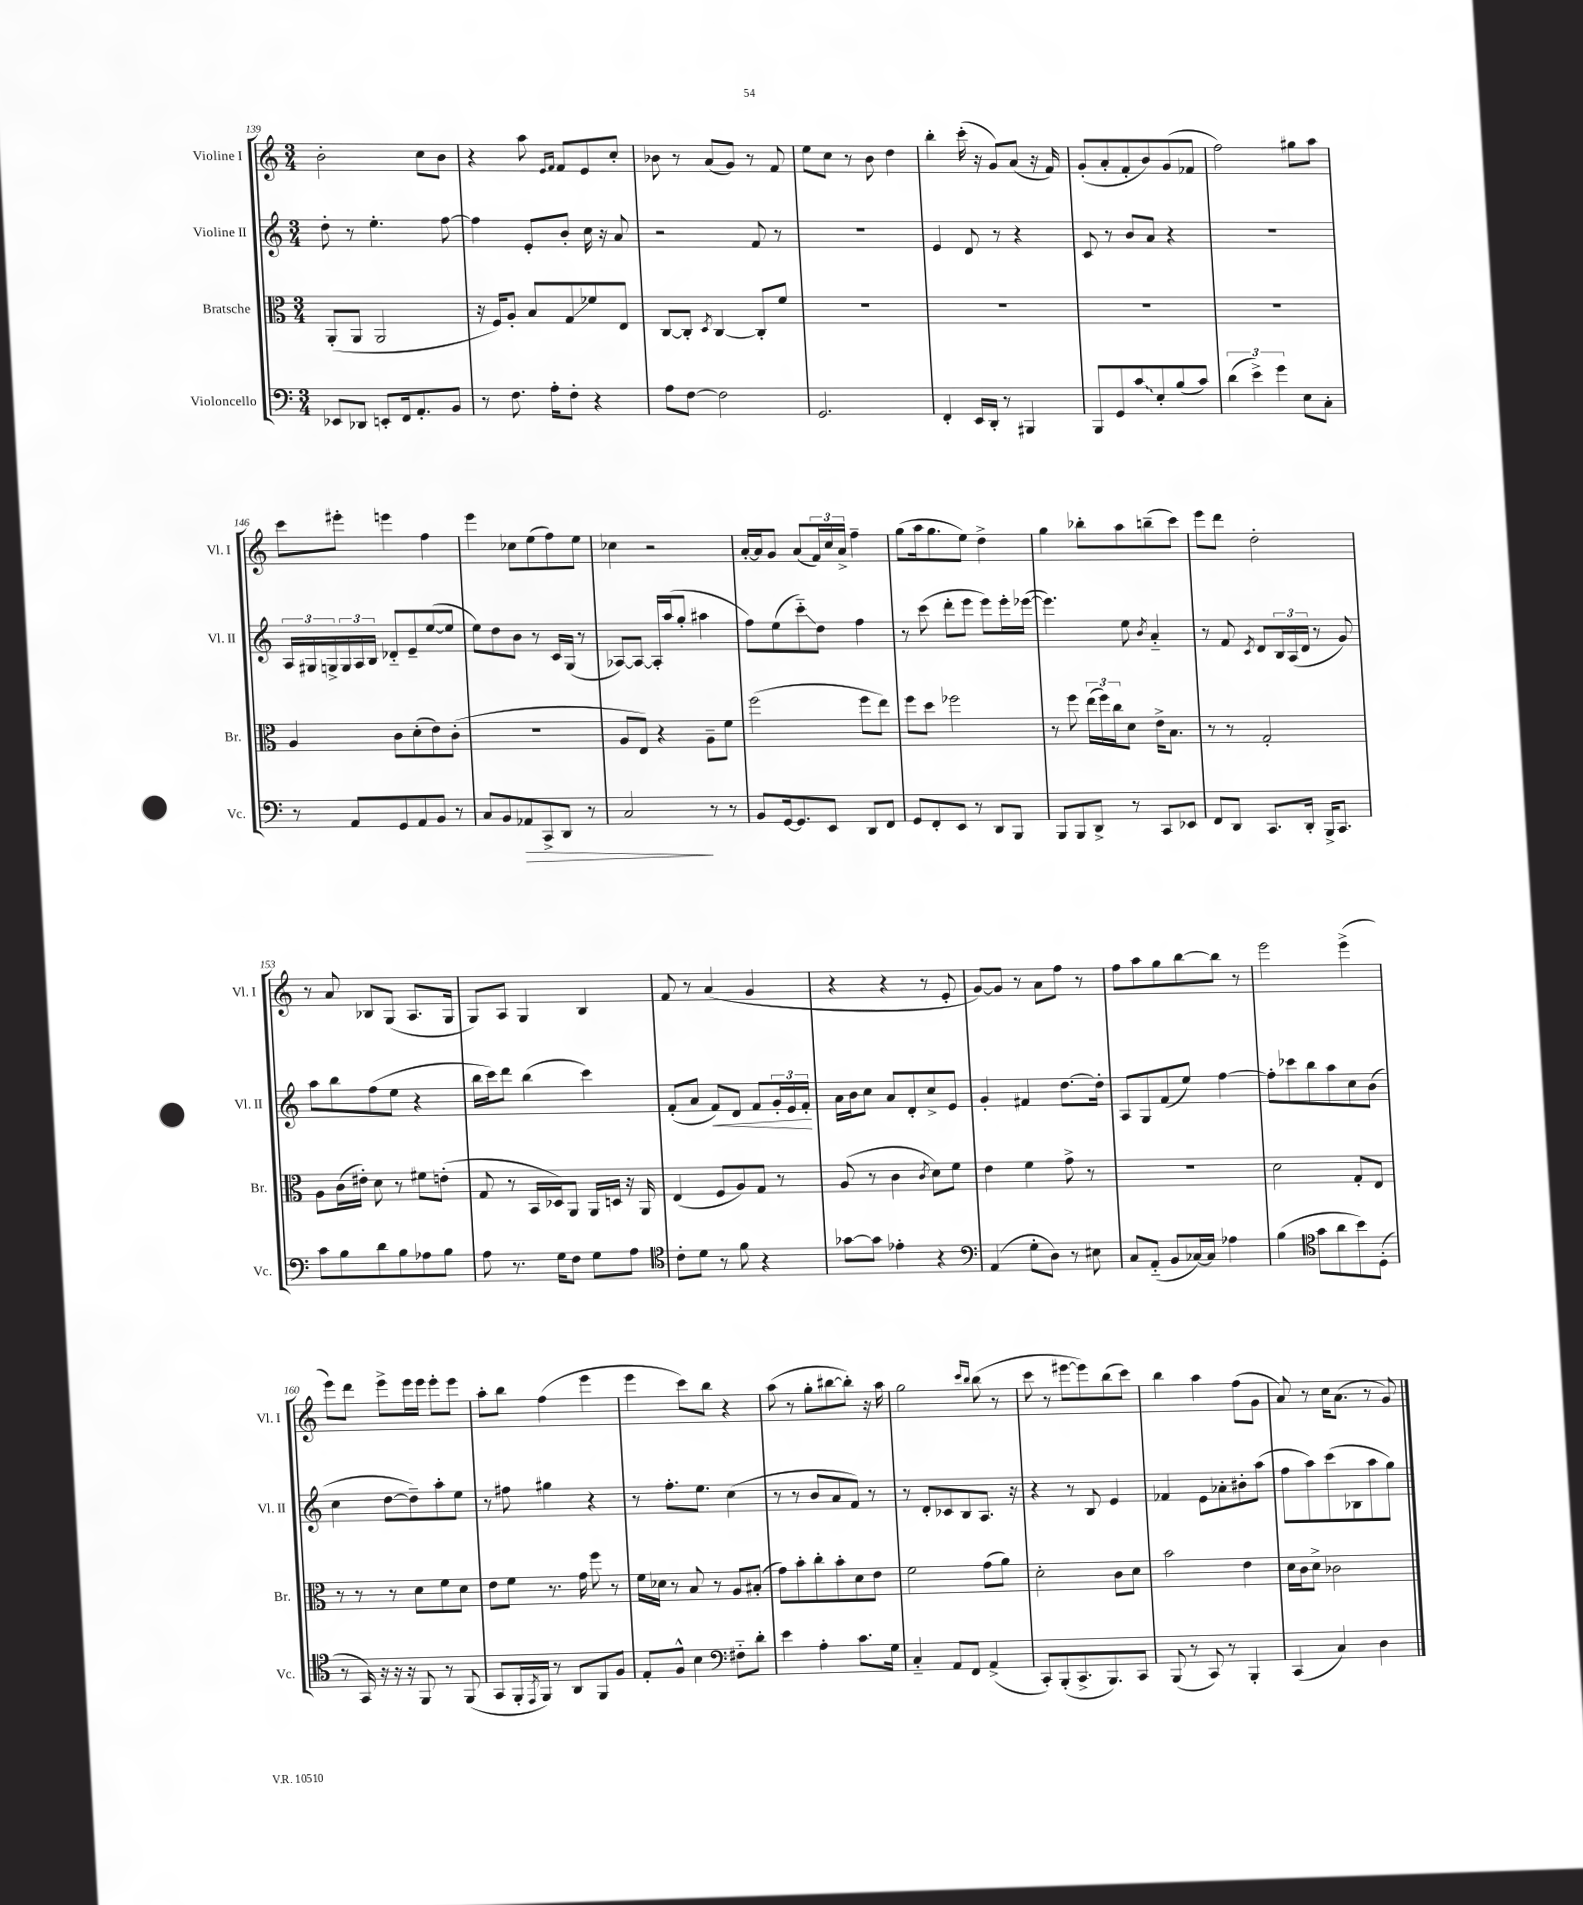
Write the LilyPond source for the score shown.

<<
\new StaffGroup <<
\new Staff = "s0" \with { instrumentName = "Violine I" shortInstrumentName = "Vl. I" } {
    \clef treble \key c \major \numericTimeSignature \time 3/4
    b'2-. c''8 b'8 |
    r4 a''8 \grace { e'16 f'16 } f'8 e'8 c''8-. |
    bes'8 r8 a'8( g'8) r8 f'8 |
    e''8 c''8 r8 b'8 d''4 |
    b''4-. c'''16-.( r16 g'8) a'8( r16 f'16) |
    g'8-.( a'8-. f'8-. b'8) g'8( fes'8 |
    f''2) gis''8 a''8 |
    c'''8 eis'''8-. e'''4 f''4 |
    e'''4 ces''8 e''8( f''8) e''8 |
    ces''4 r2 |
    a'16~-. a'16 g'8 a'8( \tuplet 3/2 { f'16) c''16 a'16-> } f''4-- |
    g''8( a''16 g''8. e''8) d''4-> |
    g''4 bes''8-. a''8 b''8--( c'''8) |
    e'''8 d'''8 d''2-. |
    r8 a'8 bes8 g8( a8. g16 |
    g8) a8 g4 b4 |
    f'8 r8 a'4( g'4 |
    r4 r4 r8 e'8-. |
    g'8~) g'8 r8 a'8 f''8 r8 |
    f''8 a''8 g''8 b''8~ b''8 r8 |
    e'''2 e'''4->( |
    e'''8) d'''8 e'''8-> e'''16 e'''16 e'''8-. e'''8 |
    a''8-. b''8 f''4( e'''4 |
    e'''4 c'''8) b''8 r4 |
    a''8( r8 g''8-. bis''8~ bis''8-.) r16 a''16 |
    g''2 \grace { c'''16 b''16 } b''8( r8 |
    c'''8 r8 eis'''8~ eis'''8) b''8( c'''8) |
    b''4 a''4 f''8( g'8 |
    a'8) r8 c''16 a'8.( r8 g'8) \bar "|." |
}
\new Staff = "s1" \with { instrumentName = "Violine II" shortInstrumentName = "Vl. II" } {
    \clef treble \key c \major \numericTimeSignature \time 3/4
    d''8-. r8 e''4.-. f''8~ |
    f''4 e'8-. b'8-. c''16 r16 a'8 |
    r2 f'8 r8 |
    R2. |
    e'4 d'8 r8 r4 |
    c'8 r8 b'8 a'8 r4 |
    R2. |
    \tuplet 3/2 { a16 gis16 g16-> } \tuplet 3/2 { g16 a16 b16 } des'8-_ e'8-- e''8~( e''8 |
    e''8) d''8 b'8 r8 c'16 g16( r8 |
    aes8~) aes8~ aes16-. a''16( g''8-. ais''4 |
    f''8) e''8( c'''8-_\glissando) d''8 f''4 |
    r8 c'''8( d'''8-. e'''8 e'''8) e'''16-. ees'''16~( |
    ees'''4.) e''8 \acciaccatura { b'8 } a'4-_ |
    r8 f'8 \acciaccatura { c'8 } d'8 \tuplet 3/2 { b16 a16( d'16 } r8 g'8) |
    a''8 b''8 f''8( e''8 r4 |
    b''16 c'''16) d'''8 b''4( c'''4) |
    f'8-.( a'8 f'8\<) d'8 f'8 \tuplet 3/2 { g'16-. e'16 f'16-.\! } |
    a'16 b'16 c''8 a'8 d'8-. c''8-> e'8 |
    g'4-. fis'4 d''8.~ d''16-. |
    a8 g8 f'8( e''8) f''4~ |
    f''8-. ces'''8 b''8 a''8 c''8 b'8( |
    c''4 d''8~ d''8--) a''8-. e''8 |
    r8 fis''8 gis''4 r4 |
    r8 f''8.-. e''8. c''4( |
    r8 r8 b'8 a'8 f'8) r8 |
    r8 d'8-. ces'8 b8 a8. r16 |
    r4 r8 b8 e'4 |
    fes'4 e'8 aes'8-. bis'8-. a''8( |
    f''8 a''8) c'''8( bes8 a''8 g''8) \bar "|." |
}
\new Staff = "s2" \with { instrumentName = "Bratsche" shortInstrumentName = "Br." } {
    \clef alto \key c \major \numericTimeSignature \time 3/4
    a,8-.( a,8 a,2 |
    r16 f16) a8-. b8 g8\glissando fes'8 e8 |
    c8~ c8-. \acciaccatura { d8 } c4~ c8-. f'8 |
    R2. |
    R2. |
    R2. |
    R2. |
    a4 c'8 d'8-.( e'8) c'8-.( |
    R2. |
    a8 e8) r4 a8-- f'8 |
    f''2( f''8 e''8) |
    f''8 d''8 fes''2 |
    r8 f''8 \tuplet 3/2 { e''16( f''16) c''16 } d'8 e'16-> b8. |
    r8 r8 g2-. |
    a8 c'16( eis'16-.) d'8 r8 fis'8 e'8-.( |
    g8 r8 b,16 des16) a,8 a,16 d16 r16 a,16 |
    e4( f8 a8) g8 r8 |
    a8( r8 c'4 \acciaccatura { c'8 } d'8) f'8 |
    e'4 f'4 g'8-> r8 |
    R2. |
    d'2 g8-. e8 |
    r8 r8 r8 d'8 f'8 d'8 |
    e'8 f'8 r8. g'16 f''8 r8 |
    f'16 des'16 r8 b8 r8 a8 bis8-.( |
    g'8) b'8-. c''8-. b'8-. d'8 e'8 |
    f'2 g'8( a'8) |
    d'2-. c'8 d'8 |
    b'2 e'4 |
    d'16 c'16 d'8-> ces'2 \bar "|." |
}
\new Staff = "s3" \with { instrumentName = "Violoncello" shortInstrumentName = "Vc." } {
    \clef bass \key c \major \numericTimeSignature \time 3/4
    ees,8 des,8 e,8-. f,16 a,8.-. b,8 |
    r8 f8. a16-. f8-. r4 |
    a8 f8~ f2 |
    g,2. |
    f,4-. e,16 d,16-. r8 bis,,4 |
    b,,8 g,8 \once \override Glissando.style = #'zigzag c'8\glissando e8-. b8( c'8) |
    \tuplet 3/2 { d'4( e'4->) g'4 } e8 c8-. |
    r8 a,8 g,8 a,8 b,8 r8 |
    c8 b,8 aes,8\> c,8-> d,8 r8 |
    c2\! r8 r8 |
    b,8 g,16~ g,8. e,8 d,8 f,8 |
    g,8 f,8-. e,8 r8 d,8 b,,8 |
    b,,8 b,,8 d,8-> r8 c,8 ees,8 |
    f,8 d,8 c,8. d,16-. b,,16-> c,8. |
    c'8 b8 d'8 b8 aes8 b8 |
    a8 r8. g16 f8 g8 a8 |
    \clef tenor c'8-. d'8 r8 f'8 r4 |
    ges'8~ ges'8 ees'4-. r4 |
    \clef bass a,4( g8-. d8) r8 eis8 |
    c8 a,8-_( b,8 ces16~) ces16 aes4 |
    b4( \clef tenor g'8 a'8 b'8) d8-.( |
    r8 g,16) r16 r16 r16 f,8 r8 f,8( |
    g,8 f,16-. \acciaccatura { e,8 } f,16) r8 a,8 f,8 f8 |
    e8-. f8-^ b4 \clef bass fis8-_ d'8-. |
    e'4 a4-. c'8. g16 |
    c4-_ a,8 f,8 a,4->( |
    c,8-.) b,,8-.( c,8.-> b,,8.) c,8 |
    b,,8( r8 c,8) r8 b,,4-. |
    c,4( c4) d4 \bar "|." |
}
>>
>>
\layout { \context { \Score currentBarNumber = #139 } }
